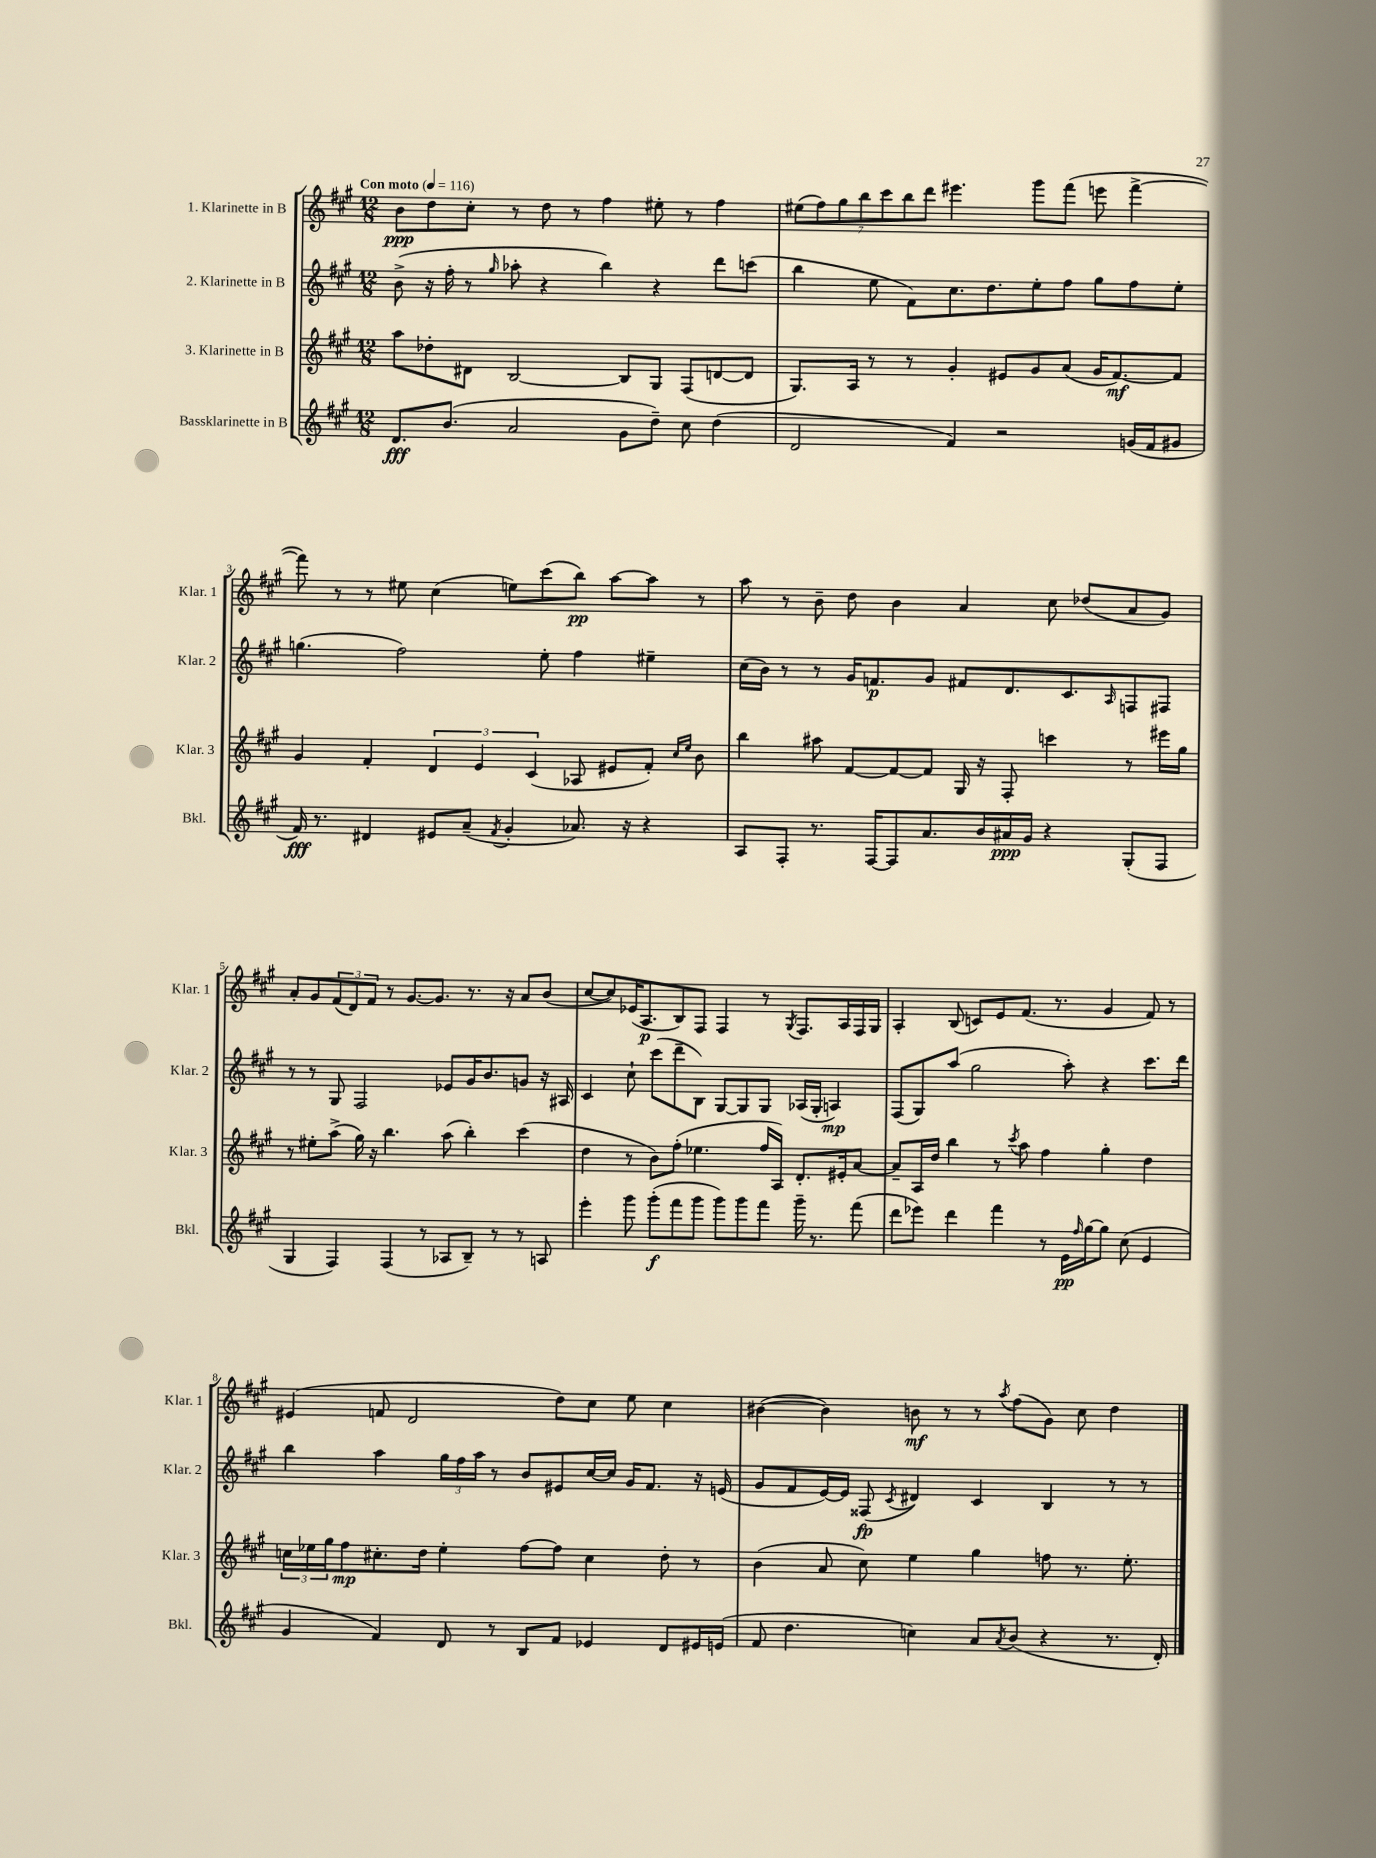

**kern	**kern	**kern	**kern
*staff4	*staff3	*staff2	*staff1
*clefG2	*clefG2	*clefG2	*clefG2
*k[f#c#g#]	*k[f#c#g#]	*k[f#c#g#]	*k[f#c#g#]
*M12/8	*M12/8	*M12/8	*M12/8
*MM116	*MM116	*MM116	*MM116
8.d	8aa	(8b^	8b
.	8dd-'	16r	8dd
(8.b	.	16ff#'	.
.	8d#	8r	8cc#'
.	.	16qqgg#	.
2a	[2B	8aa-'	8r
.	.	4r	8dd
.	.	.	8r
.	.	4bb)	4ff#
8g#	8B]	.	.
8dd~)	8G#	4r	8ee#'
8cc#	(8F#	.	8r
(4dd	[8d	8ddd	4ff#
.	8d]	(8ccc	.
=	=	=	=
2d	8.G#)	4bb	(14ee#
.	.	.	14ff#)
.	.	.	14gg#
.	16A	.	.
.	.	.	14bb
.	8r	8ee	.
.	.	.	14ccc#
.	.	.	14bb
.	8r	8f#)	.
.	.	.	14ddd
4f#)	4g#'	8.cc#	4.eee#
.	.	8.dd	.
2r	8e#	.	.
.	8g#	8ee'	8ggg#
.	(8a	8ff#	(8fff#
.	16g#	8gg#	8eee
.	[8.f#)	.	.
(16g	.	8ff#	[4fff#^
16f#	.	.	.
8g#	8f#]	8ee'	.
=	=	=	=
16f#)	4g#	(4.gg	8fff#])
8.r	.	.	.
.	.	.	8r
4d#	4f#'	.	8r
.	.	2ff#)	8ee#
8e#	6d	.	(4cc#
(8a~	.	.	.
.	6e	.	.
8qf#	.	.	.
4g#'	.	.	8ee)
.	(6c#	.	.
.	.	8ee'	(8ccc#
8.a-)	8A-	4ff#	8bb)
.	8e#	.	[8aa
16r	.	.	.
4r	8f#')	4ee#~	8aa]
.	16qqcc#	.	.
.	16qqee	.	.
.	8b	.	8r
=	=	=	=
8A	4bb	(16cc#	8aa
.	.	16b)	.
8F#'	.	8r	8r
8.r	8aa#	8r	8b~
.	[8f#	16g#	8dd
[16F#	.	8.f	.
8F#]	8f#_	.	4b
8.a	8f#]	8g#	.
.	16G#	8f#	4a
16b	16r	.	.
16a#	8F#'	8.d	.
16g#	.	.	.
4r	4ccc	.	8cc#
.	.	8.c#	.
.	.	.	(8dd-
.	.	16qqA	.
(8G#'	8r	8F	8a
8F#	16eee#	8F#	8g#)
.	16gg#	.	.
=	=	=	=
4G#	8r	8r	8a'
.	8ee#'	8r	8g#
4F#)	(8aa^	8G#	(12f#
.	.	.	12d)
.	16gg#)	2F#	.
.	.	.	12f#
.	16r	.	.
(4F#	4.bb	.	8r
.	.	.	[8.g#
8r	.	.	.
.	.	.	8.g#]
8A-	(8aa	8e-	.
8B~)	4bb')	16g#	8.r
.	.	8.b	.
8r	.	.	.
.	.	.	16r
8r	(4ccc#	8g	8a
8A	.	16r	(8b
.	.	16A#	.
=	=	=	=
4eee'	4dd	4c#	[8cc#
.	.	.	8cc#])
8ggg#	8r	8cc#`	(16e-
.	.	.	8.A
(8ggg#'	8b)	(8ccc#	.
8fff#	(8ff#'	8ddd~	8B)
8ggg#	4.ee-	8B)	8F#
8ggg#)	.	[8G#	4F#
8ggg#	.	8G#]	.
8fff#	16ff#	8G#	8r
.	16A)	.	.
.	.	.	8qG#
16ggg#~	8.d'	(16A-	8.F#
8.r	.	16G#'	.
.	.	4A)	.
.	16e#'	.	16A
(8fff#	[8a	.	16F#
.	.	.	16G#
=	=	=	=
8ddd	8a~]	(8F#	4A'
8eee-)	16A	8G#)	.
.	16dd	.	.
4ddd	4bb	(8aa	(8B
.	.	2gg#	8c)
4fff#	8r	.	8e
.	8qccc#	.	.
.	8aa	.	(8.f#
8r	4ff#	.	.
.	.	.	8.r
16e	.	8aa')	.
16qqff#	.	.	.
[16gg#	.	.	.
8gg#]	4gg#'	4r	4g#
(8cc#	.	.	.
4e	4dd	8.ccc#	8f#)
.	.	.	8r
.	.	16ddd	.
=	=	=	=
4g#	24cc	4bb	(4e#
.	24ee-	.	.
.	24gg#	.	.
.	8ff#	.	.
4f#)	8.cc#'	4aa	8f
.	.	.	2d
.	16dd	.	.
8d	4ee-'	24gg#	.
.	.	24ff#	.
.	.	24aa	.
8r	.	8r	.
8B	[8ff#	8b	.
8f#	8ff#]	8e#	8dd)
4e-	4cc#	[16cc#	8cc#
.	.	16cc#]	.
.	.	16g#	8ee
.	.	8.f#	.
8d	8dd'	.	4cc#
16e#	8r	16r	.
(16e	.	(16e	.
=	=	=	=
8f#	(4b	8g#	([4b#
4.dd	.	8f#	.
.	8a	[16e)	4b#])
.	.	16e]	.
.	8cc#)	(8F##	.
.	.	8qc#	.
4cc)	4ee	4d#)	8b
.	.	.	8r
8a	4gg#	4c#	8r
8qa	.	.	8qaa
(8b	.	.	(8ff#
4r	8ff	4B	8g#)
.	8.r	.	8cc#
8.r	.	8r	4dd
.	8.ee'	.	.
.	.	8r	.
16d')	.	.	.
==	==	==	==
*-	*-	*-	*-
